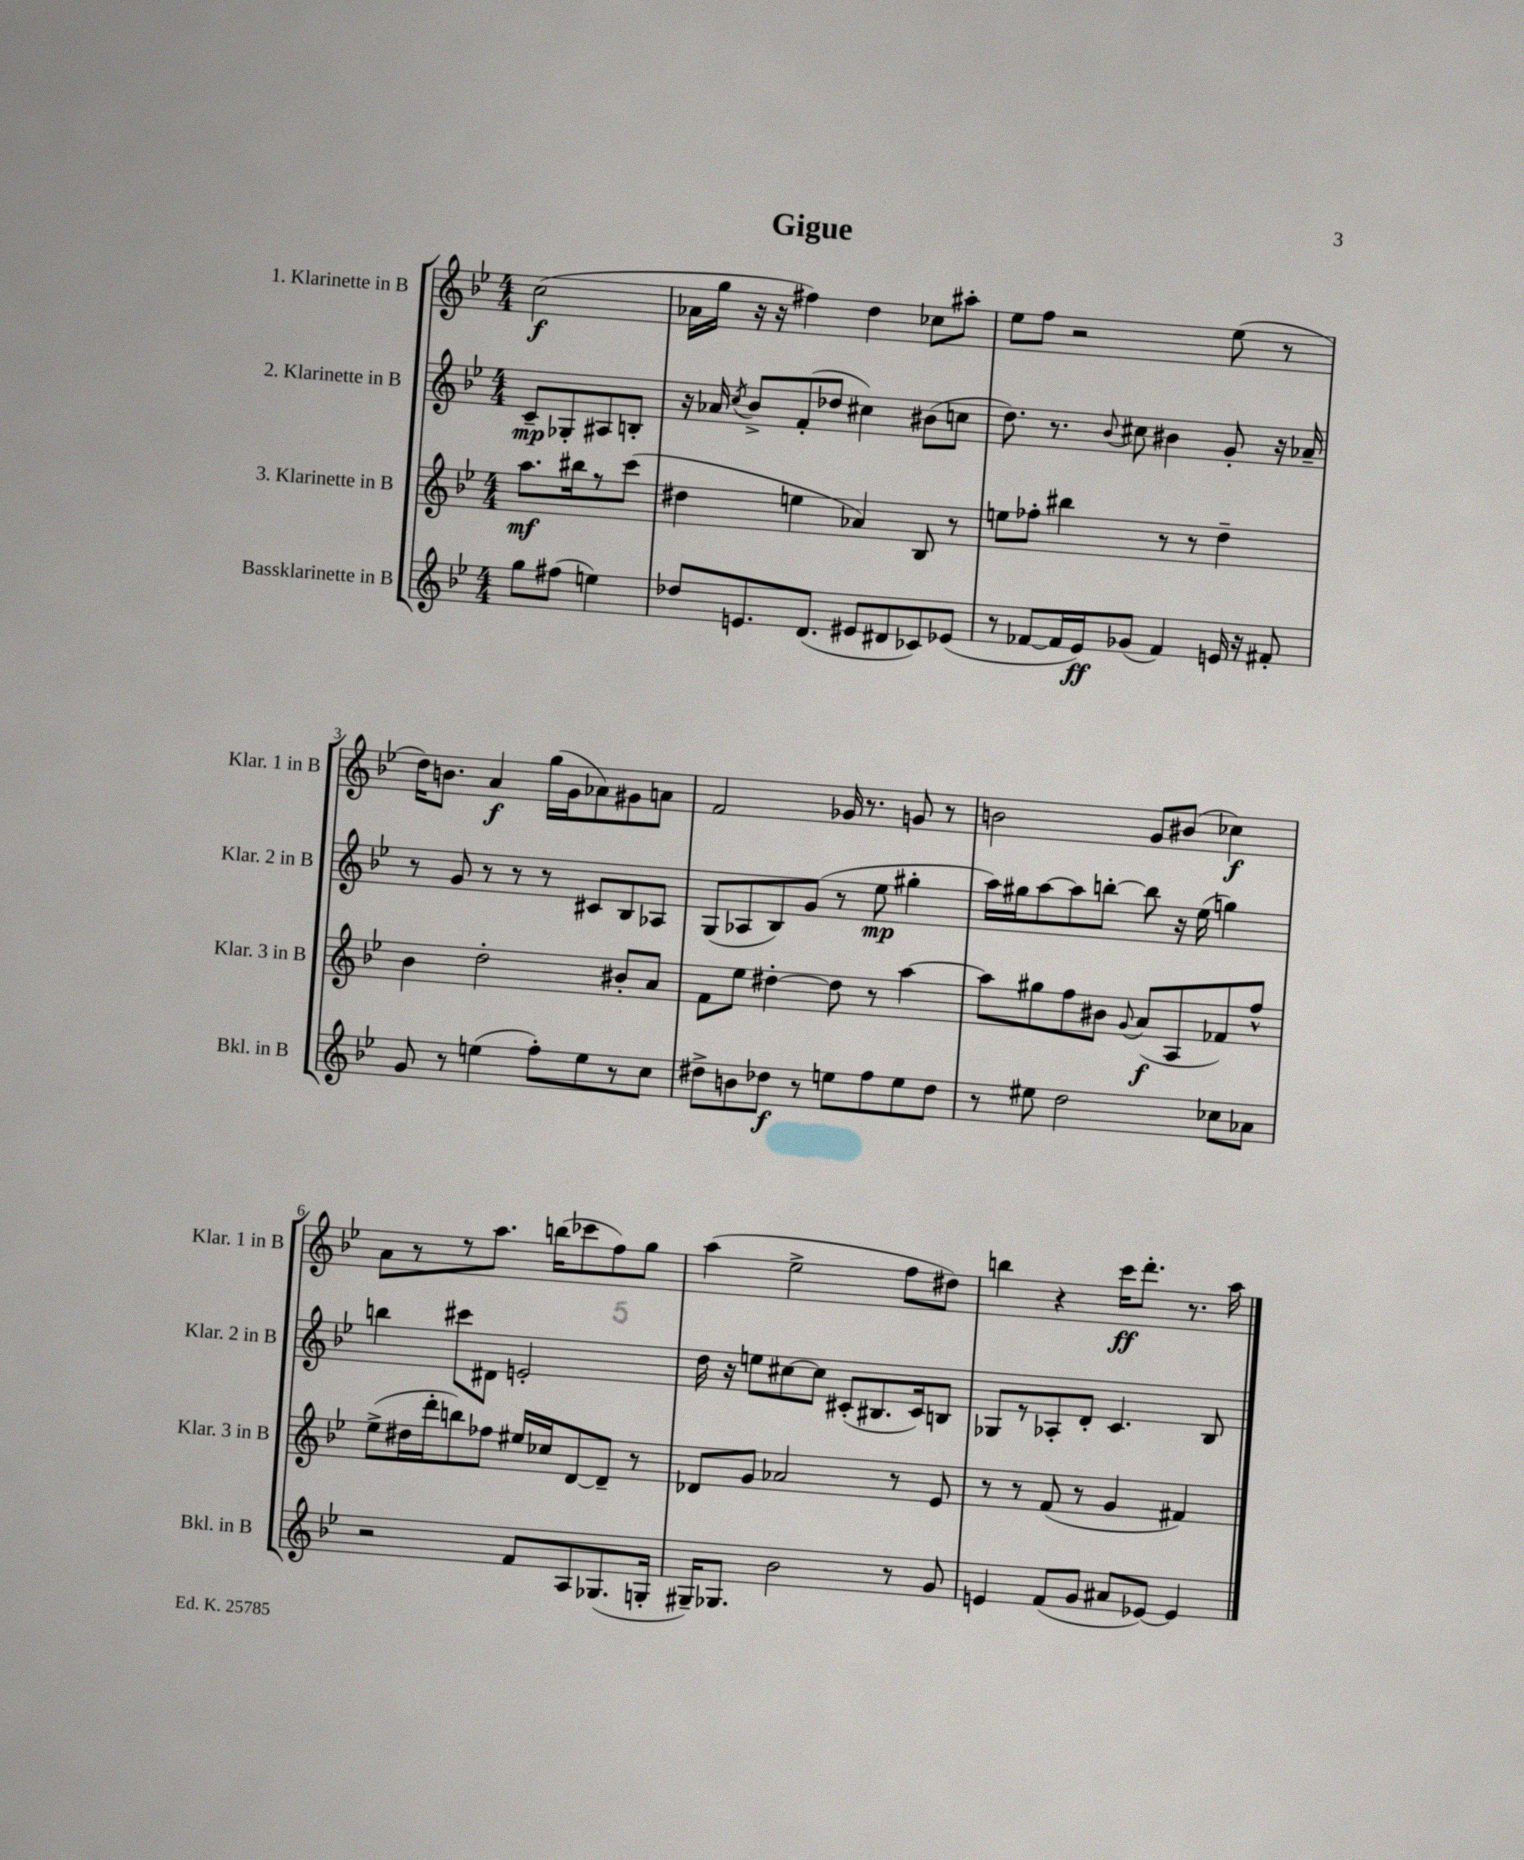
\header { title = "Gigue" }
<<
\new StaffGroup <<
\new Staff = "s0" \with { instrumentName = "1. Klarinette in B" shortInstrumentName = "Klar. 1 in B" } {
    \clef treble \key bes \major \numericTimeSignature \time 4/4 \partial 2
    \autoBeamOff c''2\f( |
    aes'16[ g''16] r16 r16 fis''4) d''4 ces''8[ ais''8]-. |
    ees''8[ f''8] r2 ees''8( r8 |
    d''16[) b'8.] a'4\f g''16[( g'16 aes'8) gis'8 a'8] |
    f'2 ges'16 r8. g'8 r8 |
    b'2 g'8[ bis'8]( ces''4\f) |
    a'8[ r8 r8 a''8.] b''16[( ces'''8 f''8) g''8] |
    a''4( ees''2-> f''8[ dis''8]) |
    b''4 r4 c'''16[\ff d'''8.]-. r8. a''16 \bar "|." |
}
\new Staff = "s1" \with { instrumentName = "2. Klarinette in B" shortInstrumentName = "Klar. 2 in B" } {
    \clef treble \key bes \major \numericTimeSignature \time 4/4 \partial 2
    \autoBeamOff c'8[--\mp ges8-. ais8 b8]-. |
    r16 aes'16 \acciaccatura { c''8 } bes'8[-> f'8-.( des''8] cis''4) bis'8[( c''8] |
    d''8.) r8. \appoggiatura { bes'8 } cis''8 bis'4 g'8-. r16 aes'16-- |
    r8 g'8 r8 r8 r8 cis'8[ bes8 aes8] |
    g8[( aes8 bes8) g'8]( r8 ees''8\mp gis''4-. |
    a''16[) gis''16 a''8~ a''8 b''8]~-. b''8 r16 ees''16( g''4) |
    b''4 cis'''8[ dis'8] e'2-. |
    d''16 r16 e''8[ cis''8~ cis''8] cis'8[-.( bis8. cis'16) b8] |
    ges8[ r8 aes8-. d'8]-. c'4. bes8 \bar "|." |
}
\new Staff = "s2" \with { instrumentName = "3. Klarinette in B" shortInstrumentName = "Klar. 3 in B" } {
    \clef treble \key bes \major \numericTimeSignature \time 4/4 \partial 2
    \autoBeamOff a''8.[\mf bis''16 r8 c'''8]( |
    dis''4 e''4 aes'4) bes8 r8 |
    e''8[ fes''8]-. bis''4 r8 r8 d''4-- |
    bes'4 d''2-. bis'8[-. a'8] |
    f'8[ ees''8] dis''4~-. dis''8 r8 a''4~ |
    a''8[ gis''8 f''8 bis'8] \appoggiatura { g'8 } a'8[\f( a8 fes'8) f''8]-^ |
    ees''8[->( dis''16 d'''16-. b''8) fes''8] eis''16[ ces''16 d'8~ d'8]-- r8 |
    des'8[ g'8] aes'2 r8 ees'8 |
    r8 r8 f'8( r8 g'4 fis'4) \bar "|." |
}
\new Staff = "s3" \with { instrumentName = "Bassklarinette in B" shortInstrumentName = "Bkl. in B" } {
    \clef treble \key bes \major \numericTimeSignature \time 4/4 \partial 2
    \autoBeamOff g''8[ fis''8]( e''4) |
    des''8[ e'8. d'8.]( eis'8[ dis'8 ces'8) ees'8]( |
    r8 fes'8[~ fes'16 ees'16\ff) ges'8]( fes'4) e'16 r16 fis'8-. |
    g'8 r8 e''4( f''8[-.) e''8 r8 c''8] |
    dis''8[-> b'8 des''8]\f r8 e''8[ f''8 e''8 des''8] |
    r8 eis''8 d''2 ces''8[ aes'8] |
    r2 f'8[ a8 ges8.( g16]-. |
    gis16[--) ges8.] bes'2 r8 g'8 |
    e'4 f'8[( g'8] ais'8[ ees'8]~) ees'4 \bar "|." |
}
>>
>>
